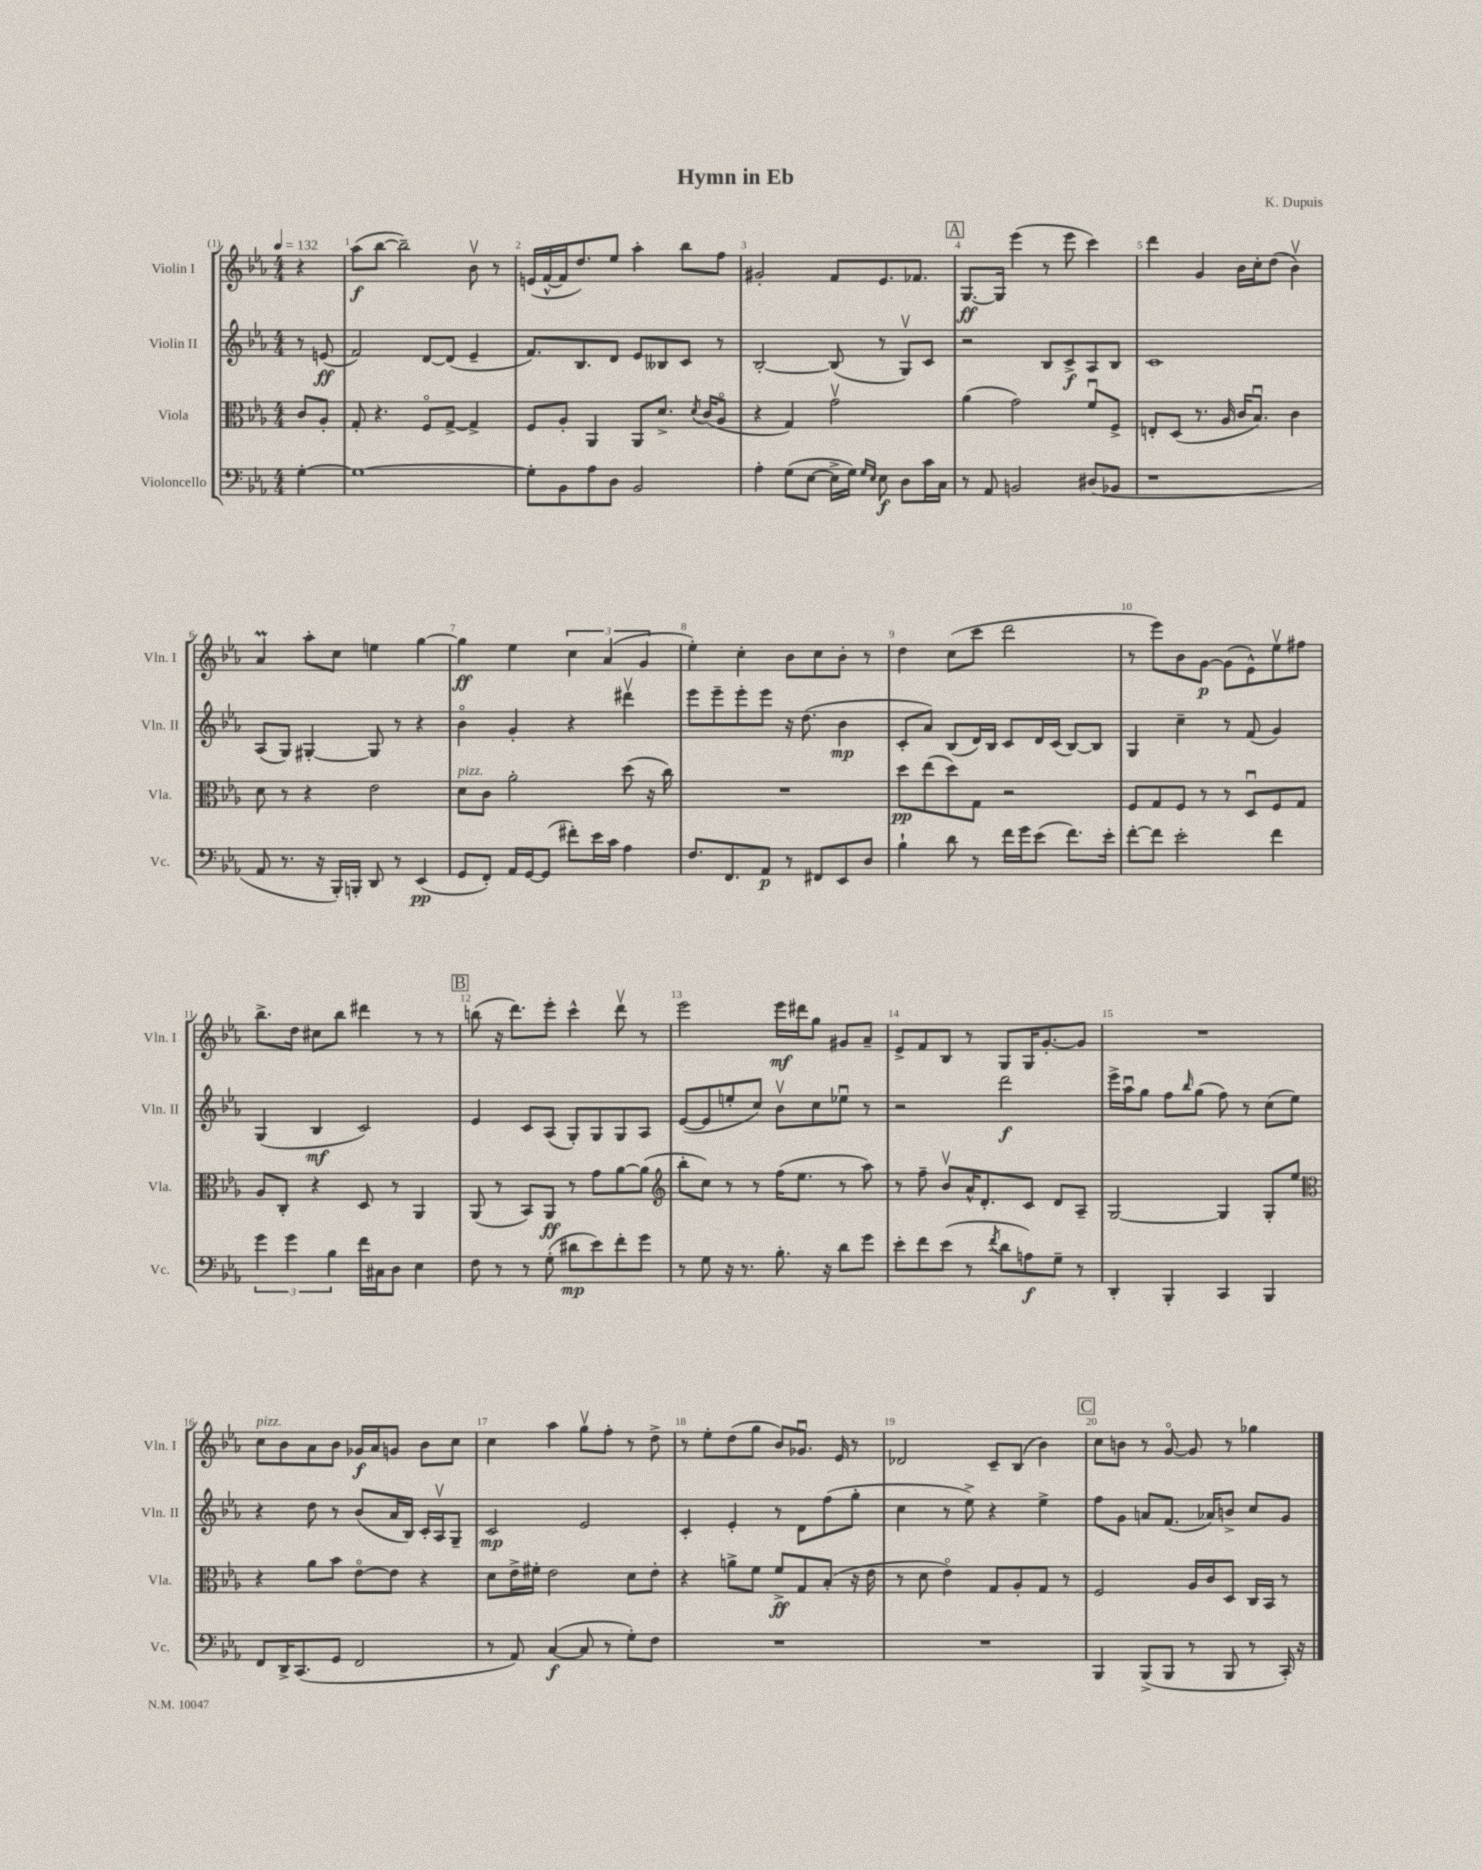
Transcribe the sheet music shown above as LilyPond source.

\header { title = "Hymn in Eb" composer = "K. Dupuis" }
<<
\new StaffGroup <<
\new Staff = "s0" \with { instrumentName = "Violin I" shortInstrumentName = "Vln. I" } {
    \clef treble \key ees \major \numericTimeSignature \time 4/4 \partial 4 \tempo 4 = 132
    r4 |
    aes''8\f( bes''8~ bes''2--) bes'8\upbow r8 |
    e'16( f'16~-^ f'16 d''8.) ees''8 aes''4-. bes''8 f''8 |
    gis'2-. f'8 ees'8. fes'8. |
    \mark \markup { \box "A" } g8.~\ff g16 ees'''4( r8 ees'''8 c'''4) |
    d'''4 g'4 bes'16 c''16-. d''8( bes'4\upbow) |
    aes'4\prall aes''8-. c''8 e''4 g''4~ |
    g''4\ff ees''4 \tuplet 3/2 { c''4 aes'4( g'4 } |
    ees''4-.) c''4-. bes'8 c''8 bes'8-. r8 |
    d''4 c''8( c'''8 d'''2 |
    r8 ees'''8) bes'8 g'8~\p g'8( ees'8-^) ees''8\upbow fis''8 |
    bes''8.-> d''16 cis''8 bes''8 dis'''4 r8 r8 |
    \mark \markup { \box "B" } b''8( r16 d'''8.) ees'''8-. c'''4-^ d'''8\upbow r8 |
    ees'''2 ees'''16\mf dis'''16 g''8 gis'8 aes'8-- |
    ees'8-> f'8 bes8 r8 g8 g16 g'8.~-. g'8 |
    R1 |
    c''8^\markup { \italic "pizz." } bes'8 aes'8 bes'8 ges'16\f aes'16 g'8 bes'8 c''8 |
    c''4 aes''4 g''8\upbow f''8-. r8 d''8-> |
    r8 ees''8-. d''8( g''8 bes'8) ges'8.\downbow ees'16 r8 |
    des'2 c'8-- bes8( bes'4) |
    \mark \markup { \box "C" } c''8 b'8 r8 g'8~\flageolet g'8 r8 ges''4 \bar "|." |
}
\new Staff = "s1" \with { instrumentName = "Violin II" shortInstrumentName = "Vln. II" } {
    \clef treble \key ees \major \numericTimeSignature \time 4/4 \partial 4
    r8 e'8\ff( |
    f'2) d'8~ d'8( ees'4-- |
    f'8.) bes8. d'8 ees'8 beses8 c'8 r8 |
    bes2~-. bes8( r8 g8\upbow) c'8 |
    \mark \markup { \box "A" } r2 bes8 c'8->\f aes8 bes8 |
    c'1 |
    aes8( g8) gis4~-. gis8 r8 r4 |
    bes'4\flageolet g'4-. r4 dis'''4\upbow |
    ees'''8 ees'''8-- ees'''8-. ees'''8 r16 d''8.( bes'4\mp |
    c'8-. aes'8) bes8( d'16) bes16 c'8 d'16 c'16( bes8~) bes8 |
    g4 c''4-- r8 f'8( g'4) |
    g4( bes4\mf c'2) |
    \mark \markup { \box "B" } ees'4 c'8 aes8( g8-.) g8 g8 aes8 |
    ees'8~( ees'8 e''8-. c''8) bes'8\upbow c''8 ees''8\downbow r8 |
    r2 d'''2\f |
    ees'''16-> aes''16\downbow g''8 f''8 \grace { bes''16 } g''8( f''8) r8 c''8( ees''8) |
    r4 d''8 r8 bes'8( aes'16 bes16) c'16-. aes16\upbow g8-- |
    c'2\mp ees'2 |
    c'4-. ees'4-. r8 d'8 f''8( g''8-. |
    c''4 r8 ees''8->) r4 ees''4-> |
    \mark \markup { \box "C" } f''8 g'8 a'8 f'8.( aes'16) b'8-> c''8 g'8 \bar "|." |
}
\new Staff = "s2" \with { instrumentName = "Viola" shortInstrumentName = "Vla." } {
    \clef alto \key ees \major \numericTimeSignature \time 4/4 \partial 4
    c'8 aes8-. |
    g8-. r4. f8\flageolet g8~-> g4-> |
    f8 aes8-. aes,4 aes,8 d'8.-> \acciaccatura { d'8 } c'16( aes8\flageolet |
    r4 g4) g'2\upbow |
    \mark \markup { \box "A" } aes'4( g'2) f'8\downbow f8-> |
    e8-. d8( r8. aes16 c'16 bes8.\downbow) c'4 |
    d'8 r8 r4 ees'2 |
    d'8^\markup { \italic "pizz." } c'8 aes'2-. d''8( r16 c''16) |
    R1 |
    d''8\pp ees''8( d''8) g8 r2 |
    f8 g8 f8 r8 r8 d8\downbow f8 g8 |
    aes8 c8-. r4 d8 r8 aes,4 |
    \mark \markup { \box "B" } aes,8( r8 bes,8) aes,8\ff r8 g'8 aes'8~ aes'8( |
    \clef treble bes''8-. c''8) r8 r8 f''16( ees''8. r8 aes''8) |
    r8 f''8-- bes'8\upbow aes'16-^ d'8.-. c'8 d'8 aes8-- |
    g2~ g4 g8-. ees''8 |
    \clef alto r4 aes'8 bes'8 ees'8~\flageolet ees'8 r4 |
    d'8 ees'16-> fis'16-. ees'2 d'8 ees'8-. |
    r4 a'8-> f'8 f'8->\ff g8 bes8-.( r16 ees'16 |
    r8 d'8 ees'4\flageolet) g8 aes8-. g8 r8 |
    \mark \markup { \box "C" } f2 aes16 c'16 d8 c16 bes,16 r8 \bar "|." |
}
\new Staff = "s3" \with { instrumentName = "Violoncello" shortInstrumentName = "Vc." } {
    \clef bass \key ees \major \numericTimeSignature \time 4/4 \partial 4
    g4~-. |
    g1~ |
    g8-. bes,8 aes8 d8 bes,2 |
    aes4-. g8( ees8~ ees16-> g16) \grace { g16 ees16 } ees8\f d8 c'16 c16 |
    \mark \markup { \box "A" } r8 aes,8 b,2 dis8( bes,8 |
    r1 |
    aes,8 r8. r16 bes,,16-.) b,,16-. d,8 r8 ees,4\pp( |
    g,8 f,8-.) aes,16 g,16~ g,8( fis'8-.) ees'16 c'16 aes4 |
    f8. f,8. aes,8\p r8 fis,8 ees,8 d8 |
    bes4-! d'8 r8 f'16 g'16 ees'8( f'8.) ees'16-. |
    f'8~-. f'8 ees'2-. f'4 |
    \tuplet 3/2 { g'4 g'4 bes4 } f'16 cis16 d8 ees4 |
    \mark \markup { \box "B" } f8 r8 r8 g8-.( dis'8\mp ees'8) f'8-. g'8 |
    r8 g8 r16 r8. bes8.-. r16 d'8 g'8 |
    ees'8-. f'8 ees'8( r8 \acciaccatura { f'8 } d'8 a8\f) g8-- r8 |
    d,4-. bes,,4-. c,4 bes,,4 |
    f,8 d,16-> c,8.( g,8 f,2 |
    r8 aes,8) c4~\f( c8 r8 g8-.) f8 |
    R1 |
    R1 |
    \mark \markup { \box "C" } bes,,4 bes,,8->( bes,,8 r8 bes,,8 r8 c,16-.) r16 \bar "|." |
}
>>
>>
\layout { \context { \Score \override BarNumber.break-visibility = ##(#f #t #t) barNumberVisibility = #all-bar-numbers-visible } }
